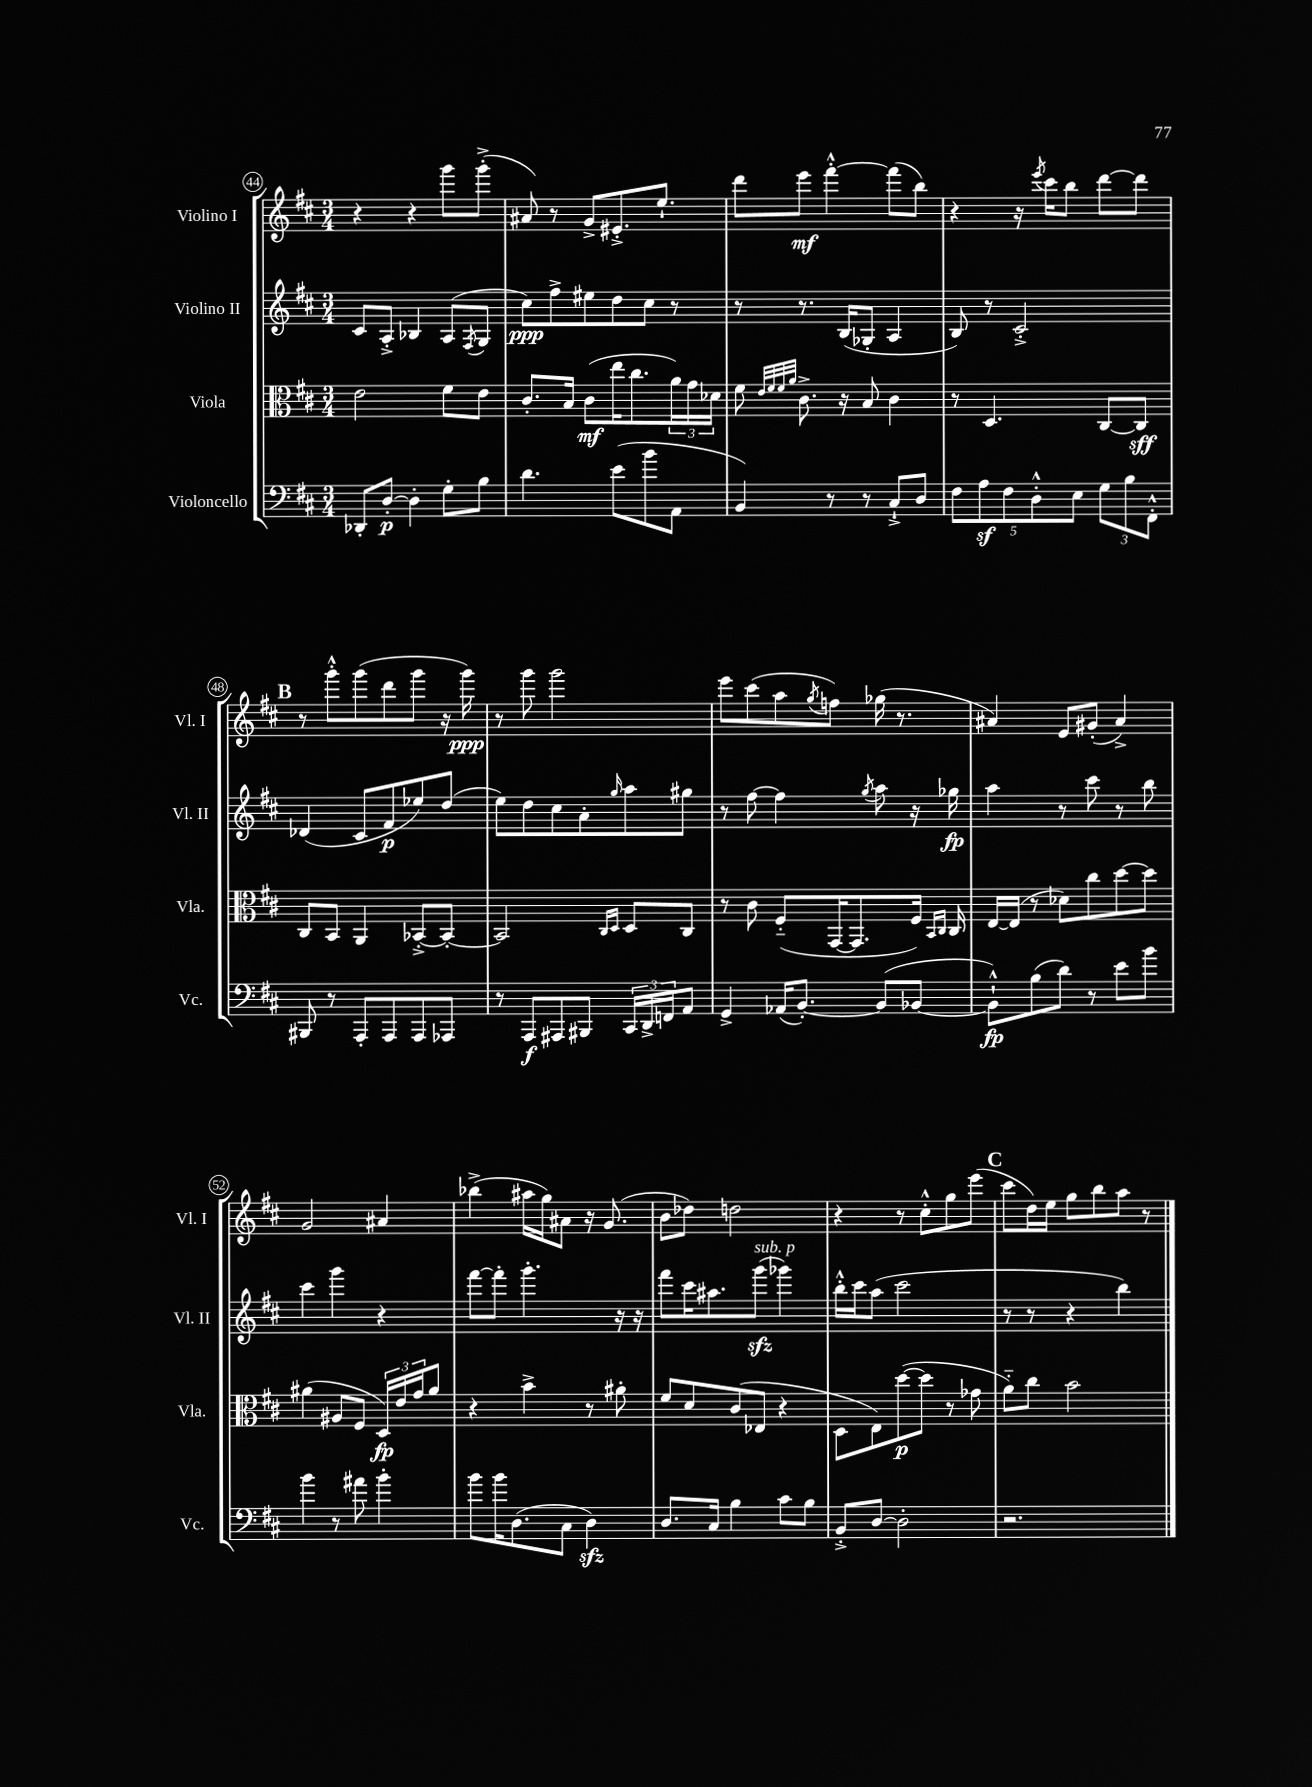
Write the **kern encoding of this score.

**kern	**dynam	**kern	**dynam	**kern	**dynam	**kern	**dynam
*part4	*part4	*part3	*part3	*part2	*part2	*part1	*part1
*staff4	*staff4	*staff3	*staff3	*staff2	*staff2	*staff1	*staff1
*I"Violoncello	*	*I"Viola	*	*I"Violino II	*	*I"Violino I	*
*I'Vc.	*	*I'Vla.	*	*I'Vl. II	*	*I'Vl. I	*
*clefF4	*	*clefC3	*	*clefG2	*	*clefG2	*
*k[f#c#]	*	*k[f#c#]	*	*k[f#c#]	*	*k[f#c#]	*
*M3/4	*	*M3/4	*	*M3/4	*	*M3/4	*
=44	=44	=44	=44	=44	=44	=44	=44
8DD-X'/L	.	2e\	.	8c#/L	.	4r	.
[8D'/J	p	.	.	8A'^/J	.	.	.
4D'\]	.	.	.	4B-X/	.	4r	.
8G'\L	.	8f#\L	.	(8A/L	.	8ggg\L	.
.	.	.	.	8qF#/	.	.	.
8B\J	.	8e\J	.	8G/J	.	(8ggg'^\J	.
=45	=45	=45	=45	=45	=45	=45	=45
4.d\	.	8.c#'/L	.	8cc#\L)	ppp	8a#X/)	.
.	.	.	.	8ff#^\	.	8r	.
.	.	16B/Jk	.	.	.	.	.
.	.	(8c#\L	mf	8ee#X\	.	8g^/L	.
(8e\L	.	16ee\K	.	8dd\	.	8.e#X'^/	.
.	.	8.cc#\	.	.	.	.	.
8b\	.	.	.	8cc#\J	.	.	.
.	.	.	.	.	.	8.ee`/J	.
8AA\J	.	24a\L)	.	8r	.	.	.
.	.	24g\	.	.	.	.	.
.	.	24d-X\JJ	.	.	.	.	.
=46	=46	=46	=46	=46	=46	=46	=46
4BB/)	.	8f#\	.	8r	.	8ddd\L	.
.	.	32qqe/LLL	.	.	.	.	.
.	.	32qqf#/	.	.	.	.	.
.	.	32qqf#/	.	.	.	.	.
.	.	32qqa/JJJ	.	.	.	.	.
.	.	8.c#^\	.	8.r	.	8eee\J	mf
8r	.	.	.	.	.	[4fff#'^^\	.
.	.	16r	.	(16B/KL	.	.	.
8r	.	8B/	.	8G-X'/J	.	.	.
8C#`^/L	.	4c#\	.	4A/	.	(8fff#\L]	.
8D/J	.	.	.	.	.	8bb\J)	.
=47	=47	=47	=47	=47	=47	=47	=47
10F#\L	.	8r	.	8B/)	.	4r	.
10Az\	.	.	.	.	.	.	.
.	.	4.D/	.	8r	.	.	.
10F#\	.	.	.	.	.	.	.
.	.	.	.	2c#'^/	.	16r	.
10D'^^\	.	.	.	.	.	.	.
.	.	.	.	.	.	8qeee/	.
.	.	.	.	.	.	16ccc#\KL	.
.	.	.	.	.	.	8bb\J	.
10E\J	.	.	.	.	.	.	.
12G\L	.	[8C#/L	.	.	.	[8ddd\L	.
12B\	.	.	.	.	.	.	.
.	.	8C#/J]	sff	.	.	8ddd\J]	.
12FF#'^^\J	.	.	.	.	.	.	.
!!LO:LB:g=z
!!LO:REH:place=s1:t=B
=48	=48	=48	=48	=48	=48	=48	=48
8BBB#X/	.	8C#/L	.	(4d-X/	.	8r	.
8r	.	8BB/J	.	.	.	8ggg'^^\L	.
8AAA'/L	.	4AA/	.	8c#/L	.	(8ggg\	.
8AAA/	.	.	.	8f#/	p	8ddd\	.
8AAA/	.	[8BB-X'^/L	.	8ee-X/)	.	8ggg\J	.
8AAA-X/J	.	8BB-'/J_	.	(8dd/J	.	16r	.
.	.	.	.	.	.	16ggg\)	ppp
=49	=49	=49	=49	=49	=49	=49	=49
8r	.	2BB-/]	.	8ee\L)	.	8r	.
8AAA/L	f	.	.	8dd\	.	8ggg\	.
8AAA#X/	.	.	.	8cc#\	.	2ggg\	.
8BBB#X/J	.	.	.	8a'\	.	.	.
.	.	16qqC#/LL	.	.	.	.	.
.	.	16qqD/JJ	.	16qqgg/	.	.	.
24CC#/LL	.	8D/L	.	8aa\	.	.	.
24DD^/	.	.	.	.	.	.	.
24FFn/J	.	.	.	.	.	.	.
8AA/J	.	8C#/J	.	8gg#X\J	.	.	.
=50	=50	=50	=50	=50	=50	=50	=50
4GG^/	.	8r	.	8r	.	8eee\L	.
.	.	8c#\	.	[8ff#\	.	(8ccc#\	.
(16AA-X/KL	.	(8F#/L	.	4ff#\]	.	8aa\	.
[8.BB'/J)	.	.	.	.	.	.	.
.	.	.	.	.	.	8qgg/	.
.	.	[16GG/K	.	.	.	8ffn\J)	.
.	.	8.GG/]	.	.	.	.	.
.	.	.	.	8qgg/	.	.	.
(8BB/L]	.	.	.	8aa\	.	(16gg-X\	.
.	.	.	.	.	.	8.r	.
[8BB-X/J	.	16F#/Jk)	.	16r	.	.	.
.	.	16qqBB/LL	.	.	.	.	.
.	.	16qqC#/JJ	.	.	.	.	.
.	.	16C#/	.	16gg-X\	fp	.	.
=51	=51	=51	=51	=51	=51	=51	=51
8BB-`^^\L])	fp	[16E/LL	.	4aa\	.	4a#X/)	.
.	.	(16E/JJ]	.	.	.	.	.
(8B\	.	8r	.	.	.	.	.
8d\J)	.	8d-X\L)	.	8r	.	8e/L	.
8r	.	8cc#\	.	8ccc#\	.	(8g#X'/J	.
8e\L	.	[8dd\	.	8r	.	4a#^/)	.
8b\J	.	8dd\J]	.	8bb\	.	.	.
!!LO:LB:g=z
=52	=52	=52	=52	=52	=52	=52	=52
4b\	.	(4a#X\	.	4ccc#\	.	2g/	.
8r	.	8A#X/L	.	4ggg\	.	.	.
8a#X\	.	8F#/J	.	.	.	.	.
4b'\	.	24D/LL)	fp	4r	.	4a#X/	.
.	.	24e/	.	.	.	.	.
.	.	24g/J	.	.	.	.	.
.	.	8a#/J	.	.	.	.	.
=53	=53	=53	=53	=53	=53	=53	=53
8b\L	.	4r	.	[8fff#\L	.	(4bb-X^\	.
16b\K	.	.	.	8fff#'\J]	.	.	.
(8.D\	.	.	.	.	.	.	.
.	.	4b^\	.	4.ggg'\	.	16aa#X\LL	.
.	.	.	.	.	.	16gg\J)	.
8C#\J	.	.	.	.	.	8a#X\J	.
4Dzz\)	.	8r	.	.	.	16r	.
.	.	.	.	.	.	(8.g/	.
.	.	8a#X'\	.	16r	.	.	.
.	.	.	.	16r	.	.	.
=54	=54	=54	=54	=54	=54	=54	=54
8.D/L	.	8f#/L	.	8fff#\L	.	8b\L	.
.	.	8d/	.	16ccc#\K	.	8dd-X\J)	.
16C#/Jk	.	.	.	8.aa#X\	.	.	.
4B\	.	(8c#/	.	.	.	2ddn\	.
!	!	!	!	!LO:TX:a:i:t=sub. p	!	!	!
.	.	8E-X/J	.	(8gggzz\J	.	.	.
8c#\L	.	4r	.	4ggg-X\)	.	.	.
8B\J	.	.	.	.	.	.	.
=55	=55	=55	=55	=55	=55	=55	=55
8BB'^/L	.	8D\L	.	16bb'^^\LL	.	4r	.
.	.	.	.	16ccc#\J	.	.	.
[8D/J	.	8E\)	.	(8aa\J	.	.	.
2D'\]	.	([8dd\	p	2ccc#\	.	8r	.
.	.	8dd\J]	.	.	.	8cc#'^^\L	.
.	.	8r	.	.	.	8gg\	.
.	.	8g-X\	.	.	.	(8eee\J	.
!!LO:REH:place=s1:t=C
=56	=56	=56	=56	=56	=56	=56	=56
2.r	.	8a\L)	.	8r	.	8ccc#\L	.
.	.	8cc#\J	.	8r	.	16dd\L)	.
.	.	.	.	.	.	16ee\JJ	.
.	.	2b\	.	4r	.	8gg\L	.
.	.	.	.	.	.	8bb\	.
.	.	.	.	4bb\)	.	8aa\J	.
.	.	.	.	.	.	8r	.
==	==	==	==	==	==	==	==
*-	*-	*-	*-	*-	*-	*-	*-
